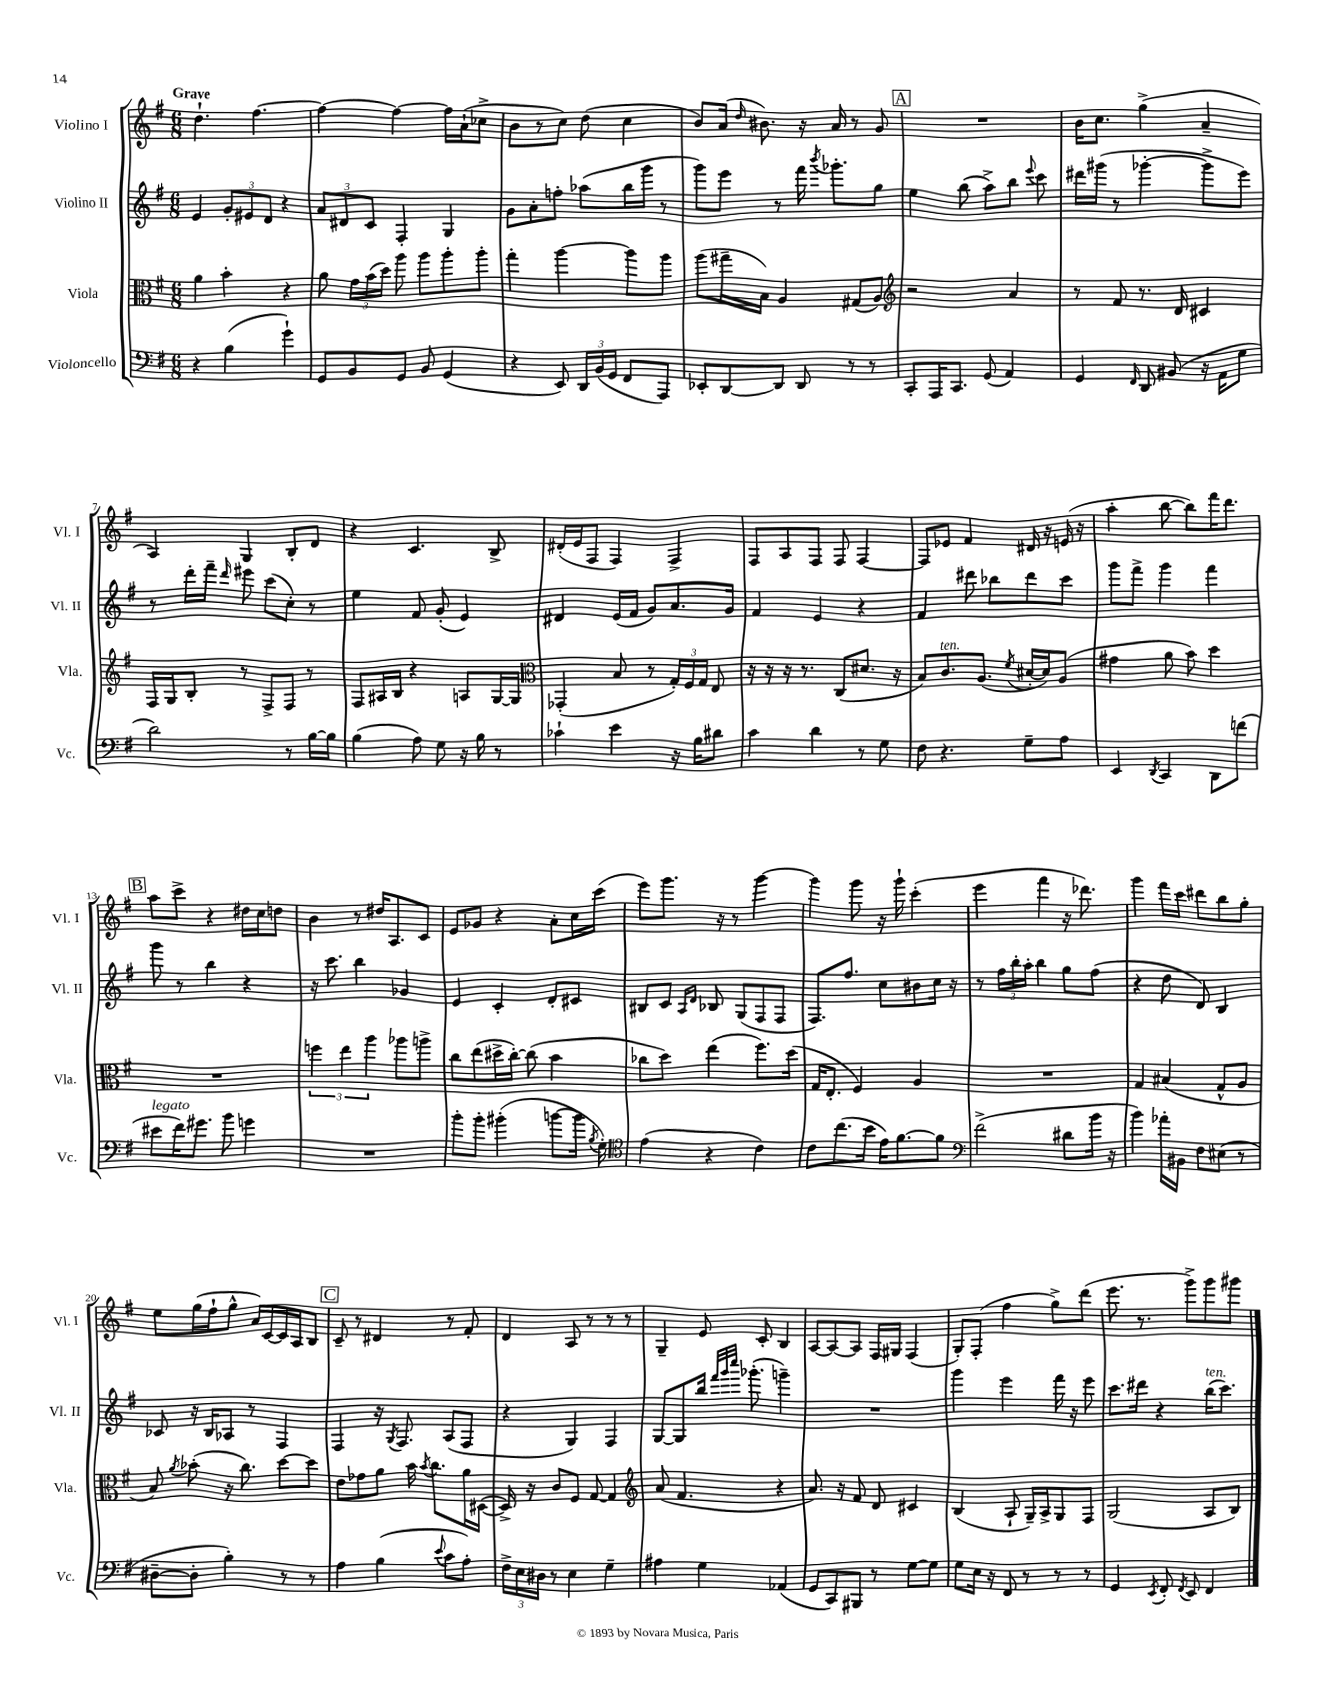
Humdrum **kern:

**kern	**kern	**kern	**kern
*staff4	*staff3	*staff2	*staff1
*clefF4	*clefC3	*clefG2	*clefG2
*k[f#]	*k[f#]	*k[f#]	*k[f#]
*M6/8	*M6/8	*M6/8	*M6/8
4r	4a	4e	4.dd`
(4B	4b'	12g'	.
.	.	12e#	.
.	.	.	[4.ff#
.	.	12d	.
4g`)	4r	4r	.
=	=	=	=
8GG	8a	12a	4ff#_
.	.	12d#	.
8BB	24g	.	.
.	(24b	12c	.
.	24dd)	.	.
8GG	8aa	4F#'	4ff#_
8BB	8aa	.	.
(4GG	8aa'	4G	16ff#]
.	.	.	(16a`
.	8aa'	.	8cc-^
=	=	=	=
4r	4gg'	8g	8b
.	.	8a'	8r
8EE)	[4aa	8ff'	8cc)
24DD	.	(8aa-	(8dd
(24BB	.	.	.
24GG	.	.	.
8FF#	8aa]	16bb	4cc
.	.	16ggg	.
8AAA)	8aa	8r	.
=	=	=	=
8EE-'	(8aa	8ggg)	8b)
[8DD	16gg#~	8eee	(16a
.	.	.	16qqdd
.	16B)	.	8.b#)
8DD]	4A	8r	.
8DD	.	16fff#	16r
.	.	8qbbb	.
.	.	8.ggg-'	16a
8r	(8G#	.	8r
8r	8A)	8gg	8g
=	=	=	=
*	*clefG2	*	*
8CC'	2r	4ee	2.r
16AAA	.	.	.
8.CC	.	.	.
.	.	(8bb	.
(8GG	.	8aa^)	.
4AA)	4a	8bb	.
.	.	8qqeee	.
.	.	8ccc	.
=	=	=	=
4GG	8r	16ddd#	16b
.	.	(16ggg#	8.cc
.	8f#	8r	.
16qqFF#	.	.	.
8DD	8.r	[4ggg-'	(4gg^
(8BB#	.	.	.
.	16d	.	.
16r	4c#	8ggg-^]	4a~
16AA	.	.	.
8G	.	8eee)	.
=	=	=	=
2d)	16F#	8r	4A)
.	16G	.	.
.	8B'	16ddd'	.
.	.	16fff#~	.
.	.	16qqddd	.
.	8r	8eee#	4G
.	8F#^	(8ccc	.
8r	8F#	8cc')	8B'
[16B	8r	8r	8d
16B]	.	.	.
=	=	=	=
(4B	8F#	4ee	4r
.	16A#	.	.
.	16B	.	.
8A)	4r	8f#	4.c
8G	.	(8g'	.
16r	8A	4e)	.
16B	.	.	.
8r	[16G	.	8B^
.	16G]	.	.
=	=	=	=
*	*clefC3	*	*
4c-`	(4GG-'	4d#	(16d#'
.	.	.	16e
.	.	.	8F#
4e	8B	(16e	4F#)
.	.	16f#	.
.	8r	8g)	.
16r	24G')	8.a	4F#^
.	24F#	.	.
16B	.	.	.
.	24G	.	.
8d#	8E	.	.
.	.	16g	.
=	=	=	=
4c	16r	4f#	8F#
.	16r	.	.
.	16r	.	8A
.	8.r	.	.
4d	.	4e	8F#
.	(8C	.	8F#
8r	8.d#	4r	[4F#
8G	.	.	.
.	16r	.	.
=	=	=	=
8F#	8B)	4f#	8F#]
4.r	8.c	.	8e-
.	.	8ddd#	4f#
.	(8.A	.	.
.	.	8bb-	.
.	8qf#	.	.
8G~	[16d#'	8ddd#	16d#
.	16d#])	.	16r
8A	(8A	8ccc	(16e
.	.	.	16r
=	=	=	=
4EE	4g#	8ggg	4aa'
.	.	8fff#^	.
8qDD	.	.	.
4CC	8a	4ggg	[8bb
.	8b)	.	8bb])
8DD	4dd	4fff#	16fff#
.	.	.	8.ddd
(8f	.	.	.
=	=	=	=
8e#	2.r	8ggg	8aa
16f#)	.	8r	8ccc^
8.g#	.	.	.
.	.	4bb	4r
8b	.	.	.
4g	.	4r	16dd#
.	.	.	16cc
.	.	.	8dd
=	=	=	=
2.r	6ff	16r	4b
.	.	8.ccc	.
.	6ee	.	.
.	.	4bb	8r
.	6aa	.	.
.	.	.	16dd#
.	.	.	8.A
.	8aa-	4g-	.
.	8aa^	.	8c
=	=	=	=
8b'	8cc	4e	8e
8b'	(8ee	.	8g-
(4b#'	16dd#^	4c'	4r
.	[16cc')	.	.
.	(8cc]	.	.
[8b	4b	8d'	8a'
16b]	.	8c#	16cc
8qB	.	.	.
16G')	.	.	(16ccc
=	=	=	=
*clefC4	*	*	*
(4e	8cc-	8B#	8eee)
.	8dd)	8c	8.ggg
.	.	16qqA	.
.	.	16qqd	.
4r	(4ee	8B-	.
.	.	.	16r
.	.	(8G	8r
4c)	8.ff#)	8F#	[4ggg
.	.	8F#	.
.	(16dd	.	.
=	=	=	=
8c	16G	8.F#)	4ggg]
.	8.E'	.	.
(8.cc	.	.	.
.	.	8.ff#	.
.	4F#)	.	8ggg
16b	.	.	.
16e)	.	8cc	16r
[8.f#	.	.	16ggg`
.	4A	8b#	(4ccc'
8f#]	.	16cc	.
.	.	16r	.
=	=	=	=
*clefF4	*	*	*
(2f#^	2.r	8r	4eee
.	.	24ff#	.
.	.	24bb'	.
.	.	24aa'	.
.	.	4bb	4fff#
8d#	.	8gg	16r
.	.	.	8.ddd-)
16b	.	(8ff#	.
16r	.	.	.
=	=	=	=
4b)	4G	4r	4ggg
16a-'	(4B#	8dd	16fff#
16BB#	.	.	16ccc
8F#	.	8d)	8ddd#
(8E#	8G^^	4B	8bb
8r	8A	.	8gg'
=	=	=	=
[8D#~	8B)	8c-	8ee
.	8qa	.	.
8D#']	(8b-'	16r	(16gg
.	.	16B	16ff#`
4B')	16r	8A-	8gg^^
.	8.cc)	.	.
.	.	8r	16a)
.	.	.	[16c
8r	[8dd	4F#	16c]
.	.	.	16A
8r	8dd]	.	8B
=	=	=	=
4A	8e	4F#	8c~
.	8g-	.	8r
(4B	8a	16r	4d#
.	.	8qG	.
.	.	8.F#	.
.	16b	.	.
.	8qb	.	.
.	8.cc	.	.
8qqe	.	.	.
8c	.	(8A	8r
8A')	16a	8F#	8f#'
.	([16D#	.	.
=	=	=	=
24F#^	16D#^])	4r	4d
24E	.	.	.
.	16r	.	.
24D#	.	.	.
8r	8c	.	.
4E	8F#	4G)	8A
.	[8G	.	8r
4G~	4G]	4F#	8r
.	.	.	8r
=	=	=	=
*	*clefG2	*	*
4A#	(8a	[8G	4G~
.	4.f#	8G]	.
4G	.	16bb	8e
.	.	32qqfff#	.
.	.	32qqggg	.
.	.	32qqcccc	.
.	.	(8.ggg-'	.
.	.	.	8c'
(4AA-	4r	4ggg~)	4B
=	=	=	=
8GG	8.a)	2.r	[8A
8CC)	.	.	8A_
.	16r	.	.
8BBB#	8f#	.	8A]
8r	8d	.	16F#
.	.	.	16G#
[8G	4c#	.	(4F#
8G]	.	.	.
=	=	=	=
8G	(4B	4ggg	8G')
16E	.	.	(8F#'
16r	.	.	.
8FF#	8A`	4eee	4ff#
8r	16G~)	.	.
.	16A^	.	.
8r	8G	16fff#	8gg^)
.	.	16r	.
8r	8F#	8eee	(8ddd
=	=	=	=
4GG	(2G	8.ccc	8.eee
.	.	16ddd#	8.r
8qEE	.	.	.
8FF#'	.	4r	.
8qFF#	.	.	.
8EE	.	.	8ggg^)
4FF#	8A	(16bb	8ggg
.	.	8.ccc)	.
.	8B)	.	8ggg#
==	==	==	==
*-	*-	*-	*-
